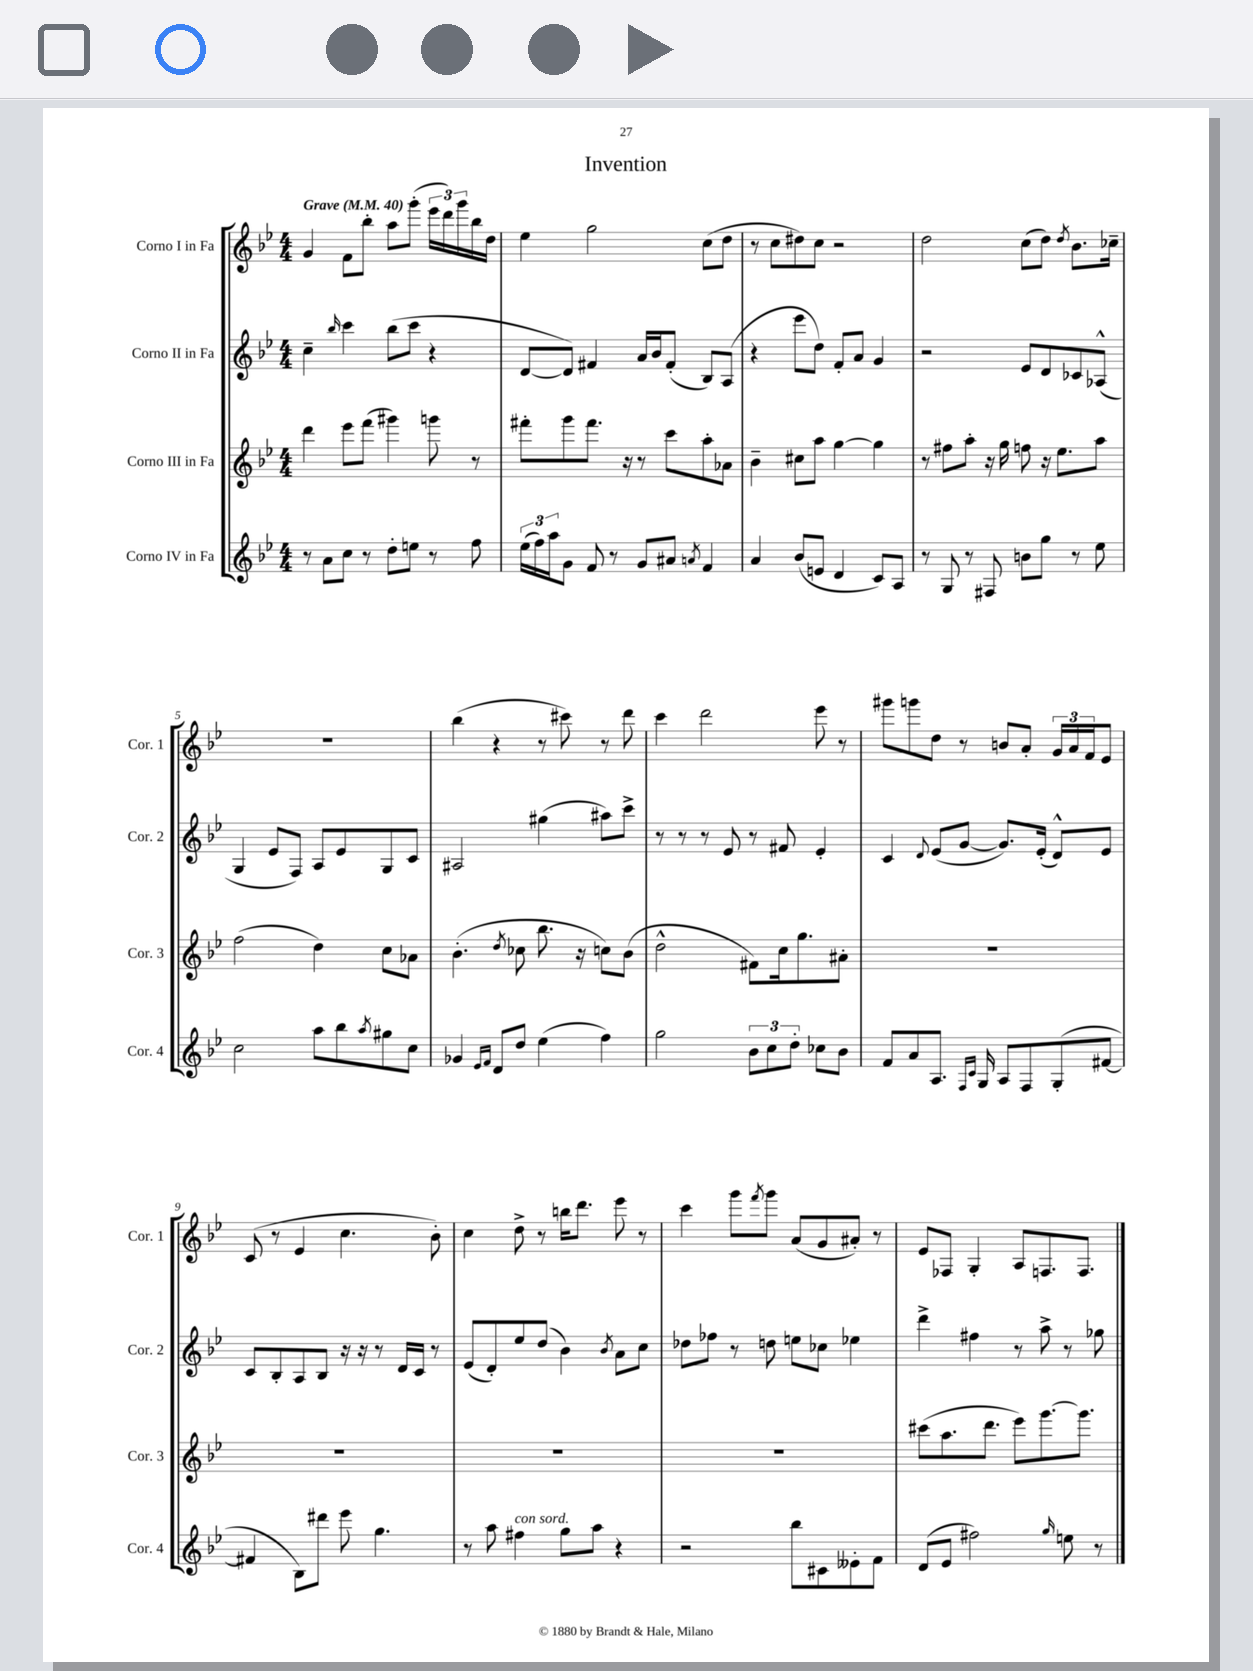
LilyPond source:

\header { title = "Invention" }
<<
\new StaffGroup <<
\new Staff = "s0" \with { instrumentName = "Corno I in Fa" shortInstrumentName = "Cor. 1" } {
    \clef treble \key bes \major \numericTimeSignature \time 4/4 \tempo "Grave" 4 = 40
    g'4 f'8 bes''8-. a''8 g'''8-.( \tuplet 3/2 { ees'''16 d'''16) g'''16 } bes''16 d''16 |
    ees''4 g''2 c''8( d''8 |
    r8 c''8 dis''8) c''8 r2 |
    d''2 c''8( d''8) \acciaccatura { d''8 } bes'8. ces''16-- |
    R1 |
    bes''4( r4 r8 cis'''8) r8 d'''8 |
    c'''4 d'''2 ees'''8 r8 |
    gis'''8 g'''8 d''8 r8 b'8 a'8-. \tuplet 3/2 { g'16 a'16 f'16 } ees'8 |
    c'8( r8 ees'4 c''4. bes'8-.) |
    c''4 d''8-> r8 b''16 d'''8. ees'''8 r8 |
    c'''4 g'''8 \acciaccatura { f'''8 } g'''8 a'8( g'8 ais'8-.) r8 |
    ees'8 fes8 g4-. a8 f8. f8. \bar "|." |
}
\new Staff = "s1" \with { instrumentName = "Corno II in Fa" shortInstrumentName = "Cor. 2" } {
    \clef treble \key bes \major \numericTimeSignature \time 4/4
    c''4-- \grace { bes''16 } c'''4 bes''8( c'''8 r4 |
    d'8~ d'8) fis'4 a'16 bes'16 fis'8-.( bes8) a8( |
    r4 ees'''8 d''8) f'8-. a'8 g'4 |
    r2 ees'8 d'8 ces'8 aes8-^( |
    g4 ees'8 f8) a8 ees'8 g8 c'8 |
    ais2 gis''4( ais''8) c'''8-> |
    r8 r8 r8 ees'8 r8 fis'8 ees'4-. |
    c'4 \appoggiatura { d'8 } ees'8( g'8~ g'8.) ees'16-.( d'8-^) ees'8 |
    c'8 bes8-. a8 bes8 r16 r16 r8 d'16 c'16 r8 |
    ees'8( d'8-.) ees''8 d''8( bes'4) \acciaccatura { bes'8 } a'8 c''8 |
    des''8 fes''8 r8 d''8 e''8 ces''8 ees''4 |
    d'''4-> fis''4 r8 a''8-> r8 ges''8 \bar "|." |
}
\new Staff = "s2" \with { instrumentName = "Corno III in Fa" shortInstrumentName = "Cor. 3" } {
    \clef treble \key bes \major \numericTimeSignature \time 4/4
    d'''4 ees'''8 f'''8( gis'''4) g'''8 r8 |
    fis'''8-. g'''8 fis'''8. r16 r8 c'''8 a''8-. aes'8 |
    bes'4-- cis''8 a''8 g''4~ g''4 |
    r8 fis''8 a''8-. r16 g''16 f''8 r16 ees''8. a''8 |
    f''2( d''4) c''8 aes'8 |
    bes'4.-.( \acciaccatura { d''8 } ces''8 bes''8. r16 c''8) bes'8( |
    d''2-^ fis'8) c''16 g''8. ais'8-. |
    R1 |
    R1 |
    R1 |
    R1 |
    cis'''8( a''8. d'''8. ees'''8) g'''8.~ g'''8. \bar "|." |
}
\new Staff = "s3" \with { instrumentName = "Corno IV in Fa" shortInstrumentName = "Cor. 4" } {
    \clef treble \key bes \major \numericTimeSignature \time 4/4
    r8 a'8 c''8 r8 d''8-. e''8 r8 f''8 |
    \tuplet 3/2 { ees''16( f''16) a''16 } g'8 f'8 r8 g'8 ais'8 \acciaccatura { a'8 } f'4 |
    a'4 bes'8( e'8 d'4 c'8) a8 |
    r8 g8 r8 fis8 b'8 g''8 r8 ees''8 |
    c''2 a''8 bes''8 \acciaccatura { a''8 } gis''8 c''8 |
    ges'4 \grace { ees'16 f'16 } d'8 d''8 ees''4( f''4) |
    g''2 \tuplet 3/2 { bes'8 c''8 d''8-. } ces''8 bes'8 |
    f'8 a'8 a8. \grace { f16 c'16 } g16 a8 f8 g8-.( fis'8~ |
    fis'4 bes8) dis'''8 ees'''8 g''4. |
    r8 a''8 fis''4^\markup { \italic "con sord." } g''8 a''8 r4 |
    r2 bes''8 cis'8 eeses'8-. f'8 |
    d'8( ees'8 fis''2) \grace { g''16 } e''8 r8 \bar "|." |
}
>>
>>
